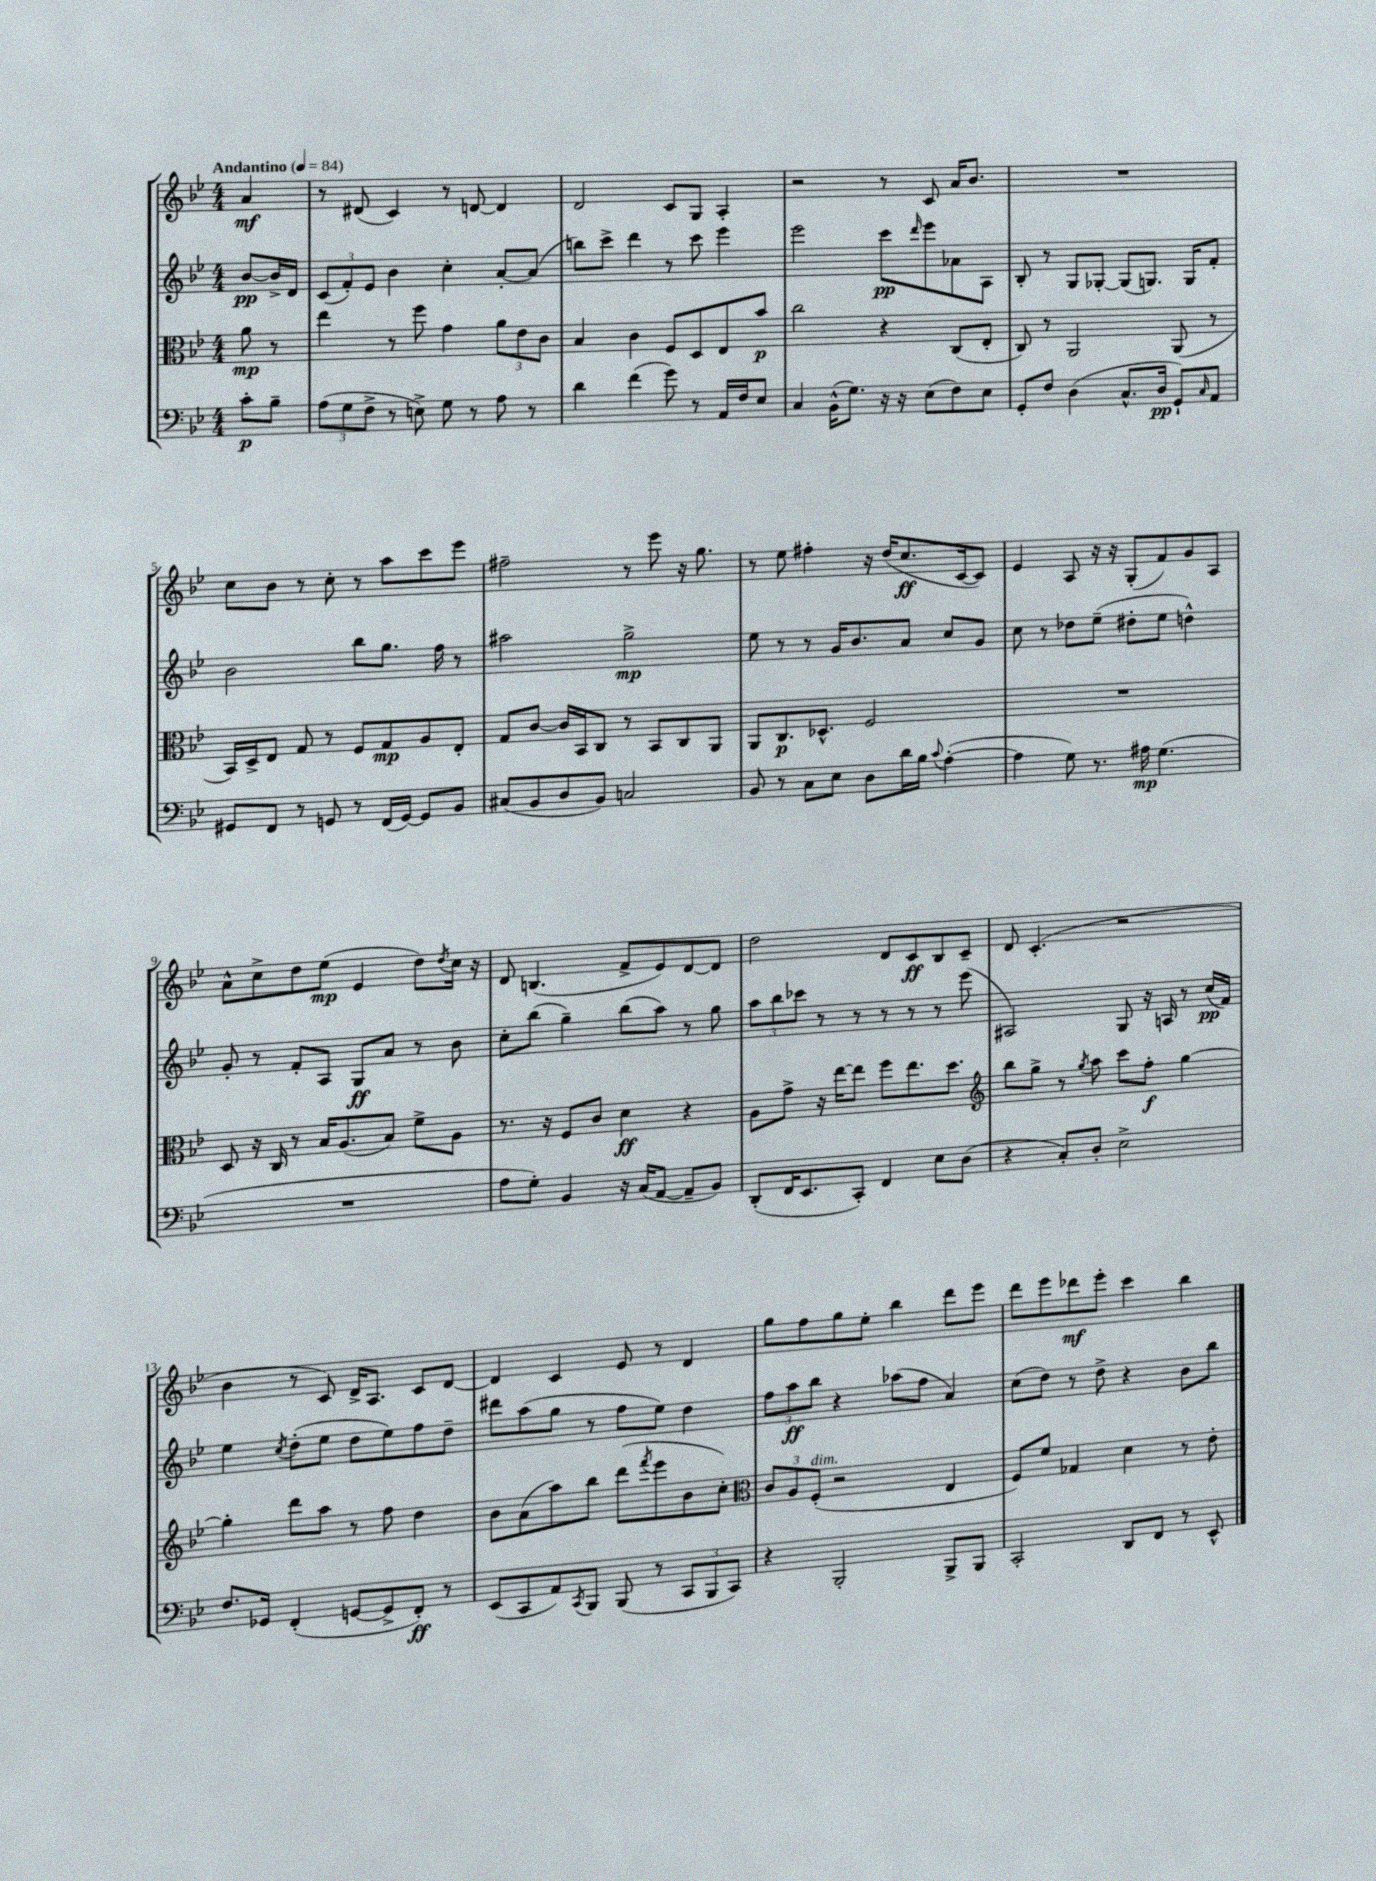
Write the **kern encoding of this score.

**kern	**dynam	**kern	**dynam	**kern	**dynam	**kern	**dynam
*part4	*part4	*part3	*part3	*part2	*part2	*part1	*part1
*staff4	*staff4	*staff3	*staff3	*staff2	*staff2	*staff1	*staff1
*clefF4	*	*clefC3	*	*clefG2	*	*clefG2	*
*k[b-e-]	*	*k[b-e-]	*	*k[b-e-]	*	*k[b-e-]	*
*M4/4	*	*M4/4	*	*M4/4	*	*M4/4	*
*MM84	*	*MM84	*	*MM84	*	*MM84	*
=	=	=	=	=	=	=	=
!	!	!	!	!	!	!LO:TX:a:B:t=Andantino	!
8c'\L	p	8a\	mp	[8b-/L	pp	4a/	mf
8B-~\J	.	8r	.	16b-^/L]	.	.	.
.	.	.	.	16d/JJ	.	.	.
=1	=1	=1	=1	=1	=1	=1	=1
(12A\L	.	4ee-\	.	(12c/L	.	8r	.
12G\	.	.	.	12f'/)	.	.	.
.	.	.	.	.	.	(8d#X/	.
12F^\J	.	.	.	12e-/J	.	.	.
8r	.	8r	.	4b-\	.	4c/)	.
8En^\)	.	8ff\	.	.	.	.	.
8G\	.	4g\	.	4cc'\	.	8r	.
8r	.	.	.	.	.	[8dn/	.
8A\	.	12a\L	.	[8a'/L	.	4d/]	.
.	.	12e-\	.	.	.	.	.
8r	.	.	.	(8a/J]	.	.	.
.	.	12c\J	.	.	.	.	.
=2	=2	=2	=2	=2	=2	=2	=2
4d\	.	4B-/	.	8bbn\L)	.	2d/	.
.	.	.	.	8ccc^\J	.	.	.
(4f\	.	4c\	.	4ddd\	.	.	.
8g\)	.	8F/L	.	8r	.	8c/L	.
8r	.	8D/	.	8ccc\	.	8G/J	.
16AA/LL	.	8E-/	.	4eee-\	.	4A'/	.
16F/J	.	.	.	.	.	.	.
8E-/J	.	8b-/J	p	.	.	.	.
=3	=3	=3	=3	=3	=3	=3	=3
4C/	.	2cc\	.	2eee-\	.	2r	.
(16BB-^^\KL	.	.	.	.	.	.	.
8.G\J)	.	.	.	.	.	.	.
16r	.	4r	.	8ccc\L	pp	8r	.
16r	.	.	.	.	.	.	.
.	.	.	.	16qqddd/	.	.	.
(8E-\L	.	.	.	8eee-\	.	8c/	.
8F\)	.	(8C/L	.	8a-X\	.	16a/KL	.
.	.	.	.	.	.	8.b-/J	.
8E-\J	.	8E-'/J	.	8A\J	.	.	.
=4	=4	=4	=4	=4	=4	=4	=4
8GG'/L	.	8C/)	.	8B-'/	.	1r	.
8F/J	.	8r	.	8r	.	.	.
(4D\	.	2AA/	.	8G/L	.	.	.
.	.	.	.	[8G-X'/J	.	.	.
8.C^^/L	.	.	.	(8G-/L]	.	.	.
.	.	.	.	8.Gn/J)	.	.	.
16D/Jk	pp	.	.	.	.	.	.
8GG`/L)	.	(8AA/	.	.	.	.	.
.	.	.	.	16G/KL	.	.	.
16qqC/	.	.	.	.	.	.	.
8AA/J	.	8r	.	8f'/J	.	.	.
!!LO:LB:g=z
=5	=5	=5	=5	=5	=5	=5	=5
8GG#X/L	.	16BB-/LL)	.	2b-\	.	8cc\L	.
.	.	16D^/J	.	.	.	.	.
8FF/J	.	8E-/J	.	.	.	8b-\J	.
8r	.	8G/	.	.	.	8r	.
8GGn/	.	8r	.	.	.	8cc'\	.
8r	.	8F/L	.	8bb-\L	.	8r	.
(16FF/LL	.	8G/	mp	8.gg\J	.	8aa\L	.
[16GG/JJ)	.	.	.	.	.	.	.
8GG/L]	.	8A/	.	.	.	8ccc\	.
.	.	.	.	16ff\	.	.	.
8BB-/J	.	8E-'/J	.	8r	.	8eee-\J	.
=6	=6	=6	=6	=6	=6	=6	=6
(8C#X/L	.	8G/L	.	2aa#X\	.	2ff#X~\	.
8BB-/	.	[8c/J	.	.	.	.	.
8D/	.	16c/LL]	.	.	.	.	.
.	.	16BB-/J	.	.	.	.	.
8BB-/J)	.	8C/J	.	.	.	.	.
2Cn/	.	8r	.	2gg^\	mp	8r	.
.	.	8BB-/L	.	.	.	8eee-\	.
.	.	8C/	.	.	.	16r	.
.	.	.	.	.	.	8.gg\	.
.	.	8AA/J	.	.	.	.	.
=7	=7	=7	=7	=7	=7	=7	=7
8BB-/	.	8AA/L	.	8ee-\	.	8r	.
8r	.	8.C/	p	8r	.	8ee-\	.
8C\L	.	.	.	8r	.	4ff#X'\	.
.	.	8.D-X^^/J	.	.	.	.	.
8E-\J	.	.	.	16g/KL	.	.	.
.	.	.	.	8.b-/	.	.	.
8D\L	.	2F/	.	.	.	16r	.
.	.	.	.	.	.	(16dd/KL	.
16d\L	.	.	.	8a/J	.	8.cc/	ff
16B-\JJ	.	.	.	.	.	.	.
8qqc/	.	.	.	.	.	.	.
([4A'\	.	.	.	8cc/L	.	.	.
.	.	.	.	.	.	[16c/k	.
.	.	.	.	8g/J	.	8c/J])	.
=8	=8	=8	=8	=8	=8	=8	=8
4A\]	.	1r	.	8cc\	.	4e-/	.
.	.	.	.	8r	.	.	.
8G\)	.	.	.	8dd-X\L	.	8A/	.
8.r	.	.	.	(8ee-~\J	.	16r	.
.	.	.	.	.	.	16r	.
.	.	.	.	8dd#X'\L	.	(8G'/L	.
16A#X\	mp	.	.	.	.	.	.
(4.G\	.	.	.	8ee-\J	.	8f/)	.
.	.	.	.	4ddn^^\)	.	8g/	.
.	.	.	.	.	.	8A/J	.
!!LO:LB:g=z
=9	=9	=9	=9	=9	=9	=9	=9
1r	.	8D/	.	8g'/	.	8a^^\L	.
.	.	16r	.	8r	.	8cc^\	.
.	.	16C/	.	.	.	.	.
.	.	8r	.	8f'/L	.	8dd\	.
.	.	16B-/KL	.	8A/J	.	(8ee-\J	mp
.	.	(8.A/	.	.	.	.	.
.	.	.	.	8G/L	ff	4e-/	.
.	.	8B-/J)	.	8a/J	.	.	.
.	.	8f^\L	.	8r	.	8dd\L)	.
.	.	.	.	.	.	8qdd/	.
.	.	8A\J	.	8b-\	.	16cc\Jk	.
.	.	.	.	.	.	16r	.
=10	=10	=10	=10	=10	=10	=10	=10
8A\L	.	8.r	.	8cc'\L	.	8d/	.
8G'\J)	.	.	.	(8bb-\J	.	(4.Bn/	.
.	.	16r	.	.	.	.	.
4BB-/	.	8F/L	.	4gg~\)	.	.	.
.	.	8c/J	.	.	.	.	.
16r	.	4d\	ff	(8bb-\L	.	8f^/L	.
(16C/KL	.	.	.	.	.	.	.
[8AA/J	.	.	.	8aa\J)	.	8e-/)	.
8AA~/L]	.	4r	.	8r	.	[8d/	.
8BB-/J)	.	.	.	8gg\	.	8d/J]	.
=11	=11	=11	=11	=11	=11	=11	=11
(8DD'/L	.	8A\L	.	12aa\L	.	2dd\	.
.	.	.	.	12bb-\	.	.	.
16FF/K	.	8g^\J	.	.	.	.	.
.	.	.	.	12ccc-X\J	.	.	.
8.EE-/	.	.	.	.	.	.	.
.	.	16r	.	8r	.	.	.
.	.	[16ee-\KL	.	.	.	.	.
8CC'/J)	.	8ee-\J]	.	8r	.	.	.
4FF/	.	8ff\L	.	8r	.	8d/L	.
.	.	8.ee-\	.	8r	.	8c/	ff
8E-\L	.	.	.	8r	.	8B-/	.
.	.	8.dd\J	.	.	.	.	.
(8D\J	.	.	.	(8eee-\	.	8c~/J	.
=12	=12	=12	=12	=12	=12	=12	=12
*	*	*clefG2	*	*	*	*	*
4r	.	8bb-\L	.	2A#X/)	.	8d/	.
.	.	8gg^\J	.	.	.	(4.c'/	.
8C'/L)	.	8r	.	.	.	.	.
.	.	8qgg/	.	.	.	.	.
8D'/J	.	8aa\	.	.	.	.	.
2E-^\	.	8ccc\L	.	8G/	.	2r	.
.	.	8ff'\J	f	16r	.	.	.
.	.	.	.	16An/	.	.	.
.	.	[4gg\	.	8r	.	.	.
.	.	.	.	(16cc/LL	pp	.	.
.	.	.	.	16f/JJ)	.	.	.
!!LO:LB:g=z
=13	=13	=13	=13	=13	=13	=13	=13
8.F/L	.	4gg'\]	.	4ee-\	.	4b-\	.
16GG-X/Jk	.	.	.	.	.	.	.
.	.	.	.	8qcc/	.	.	.
(4FF'/	.	8ddd\L	.	(8dd'\L	.	8r	.
.	.	8aa\J	.	8ee-\J	.	8c/)	.
[8GGn/L	.	8r	.	8dd\L	.	16d^/KL	.
.	.	.	.	.	.	8.A/J	.
8GG^/]	.	8ff\	.	8ee-\)	.	.	.
8FF'/J)	ff	4dd\	.	8ff\	.	8c/L	.
8r	.	.	.	8dd~\J	.	[8d/J	.
=14	=14	=14	=14	=14	=14	=14	=14
(8EE-/L	.	8b-\L	.	8ddd#X\L	.	4d/]	.
8CC/	.	(8a\	.	(8aa\	.	.	.
8AA/)	.	8aa\)	.	8gg\J	.	4c/	.
8qCC/	.	.	.	.	.	.	.
8BBB-/J	.	8bb-\J	.	8r	.	.	.
(8BBB-/	.	(8ddd\L	.	8ff\L	.	8e-/	.
.	.	8qfff/	.	.	.	.	.
8r	.	8eee-\	.	8ee-\J)	.	8r	.
12CC/L	.	8b-\	.	4dd\	.	4d/	.
12BBB-/	.	.	.	.	.	.	.
.	.	8cc'\J)	.	.	.	.	.
12CC/J)	.	.	.	.	.	.	.
=15	=15	=15	=15	=15	=15	=15	=15
*	*	*clefC3	*	*	*	*	*
4r	.	12c/L	.	12ff\L	.	8gg\L	.
.	.	12A/	.	12aa\	ff	.	.
.	.	.	.	.	.	8ff\	.
!	!	!LO:TX:a:i:t=dim.	!	!	!	!	!
.	.	(12F'/J	.	12bb-\J	.	.	.
2BBB-'/	.	2r	.	4r	.	8gg\	.
.	.	.	.	.	.	8ee-'\J	.
.	.	.	.	(8aa-X\L	.	4bb-\	.
.	.	.	.	8ff\J	.	.	.
8BBB-^/L	.	4E-/	.	4a/)	.	8ddd\L	.
8BBB-/J	.	.	.	.	.	8eee-\J	.
=16	=16	=16	=16	=16	=16	=16	=16
2CC'/	.	8F/L)	.	(8cc\L	.	8ddd\L	.
.	.	8f/J	.	8dd\J)	.	8eee-\	.
.	.	4G-X/	.	8r	.	8ddd-X\	mf
.	.	.	.	8dd^\	.	8eee-'\J	.
8DD/L	.	4d\	.	4r	.	4ccc\	.
8FF/J	.	.	.	.	.	.	.
8r	.	8r	.	8b-\L	.	4bb-\	.
8EE-^^/	.	8e-'\	.	8bb-\J	.	.	.
==	==	==	==	==	==	==	==
*-	*-	*-	*-	*-	*-	*-	*-
